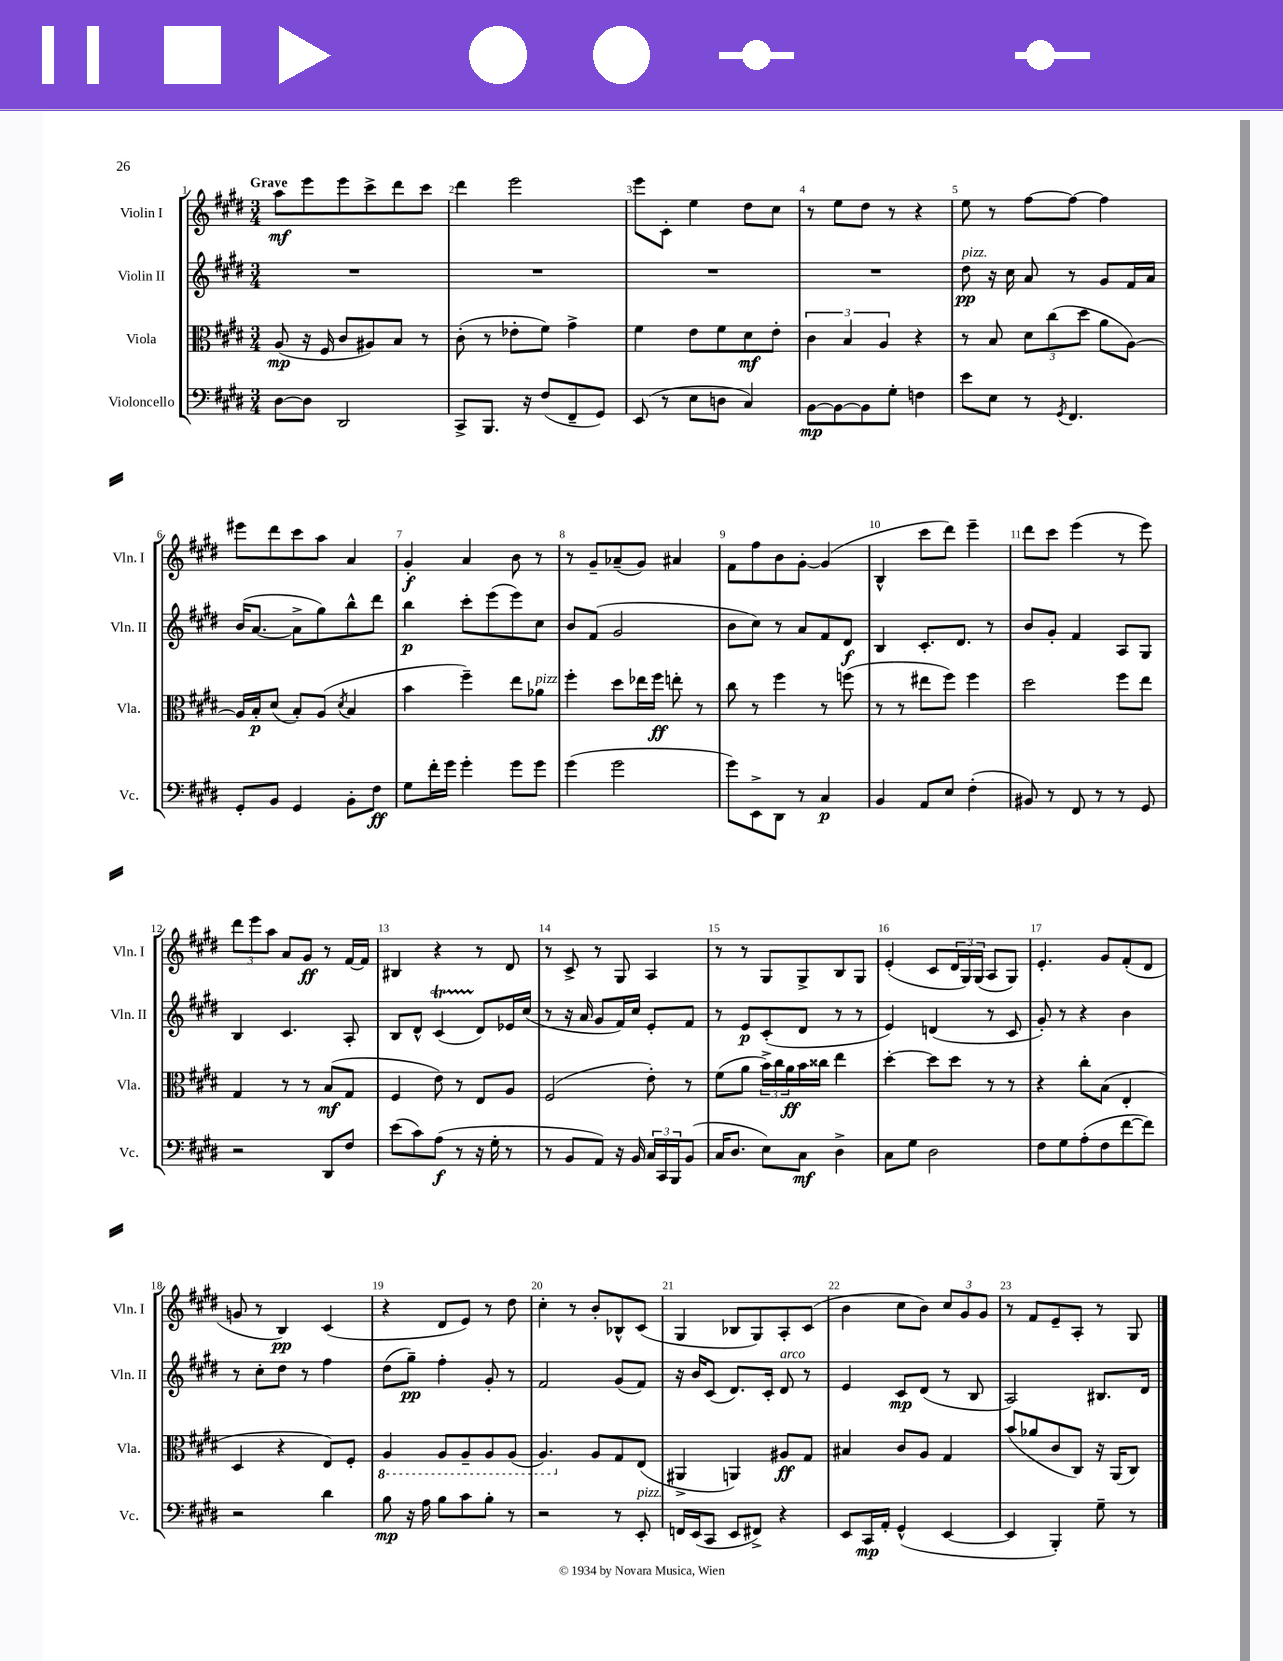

**kern	**kern	**kern	**kern
*staff4	*staff3	*staff2	*staff1
*clefF4	*clefC3	*clefG2	*clefG2
*k[f#c#g#d#]	*k[f#c#g#d#]	*k[f#c#g#d#]	*k[f#c#g#d#]
*M3/4	*M3/4	*M3/4	*M3/4
[8D#	(8A	2.r	8aa
8D#]	16r	.	8eee
.	16F#	.	.
2DD#	8c#	.	8eee
.	8A#)	.	8ccc#^
.	8B	.	8ddd#
.	8r	.	8ccc#
=	=	=	=
8CC#^	(8c#'	2.r	4ddd#
8.BBB	8r	.	.
.	8e-'	.	2eee
16r	.	.	.
(8F#	8f#)	.	.
8FF#~	4g#^	.	.
8GG#)	.	.	.
=	=	=	=
(8EE	4f#	2.r	8eee
8r	.	.	8c#'
8E	8e	.	4ee
8D	8f#	.	.
4C#)	8d#	.	8dd#
.	8e'	.	8cc#
=	=	=	=
[8BB	6c#	2.r	8r
8BB_	.	.	8ee
.	6B	.	.
8BB]	.	.	8dd#
.	6A	.	.
8G#'	.	.	8r
4F	4r	.	4r
=	=	=	=
8e	8r	8dd#	8ee
8E	8B	16r	8r
.	.	16cc#	.
8r	12d#	8a	[8ff#
.	(12cc#	.	.
8qGG#	.	.	.
4.FF#	.	8r	8ff#_
.	12dd#	.	.
.	8a	8g#	4ff#]
.	[8A)	16f#	.
.	.	16a	.
=	=	=	=
8GG#'	16A]	(16b	8eee#
.	16B'	[8.a	.
8BB	(8d#	.	8ddd#
4GG#	8B')	8a^]	8ccc#
.	(8A	8gg#)	8aa
.	8qd#	.	.
8BB'	4B	8bb^^	4a
8F#	.	8ddd#	.
=	=	=	=
8G#	4b	4bb	4g#'
16f#'	.	.	.
16g#	.	.	.
4g#'	4ff#~)	8ccc#'	4a
.	.	(8eee	.
8g#	8ee	8eee)	8b
8g#	8a-	8cc#	8r
=	=	=	=
(4g#	4ff#'	8b	8r
.	.	(8f#	8g#~
2g#	8dd#	2g#	(8a-~
.	16ee-	.	8g#)
.	16ff#	.	.
.	8ee'	.	4a#
.	8r	.	.
=	=	=	=
8g#)	8cc#	8b	8f#
8EE^	8r	8cc#)	8ff#
8DD#	4ff#	8r	8b
8r	.	8a	[8g#'
4C#	8r	8f#	(4g#]
.	(8ff	8d#	.
=	=	=	=
4BB	8r	4B	4B^^
.	8r	.	.
8AA	8ee#	8.c#'	8ccc#
8E	8ff#)	.	8ddd#)
.	.	8.d#	.
(4F#'	4ff#	.	4eee~
.	.	8r	.
=	=	=	=
8BB#)	2dd#	8b	8ddd#
8r	.	8g#'	8ccc#
8FF#	.	4f#	(4eee
8r	.	.	.
8r	8ff#	8A	8r
8GG#	8ee	8G#	8eee)
=	=	=	=
2r	4G#	4B	12ddd#
.	.	.	12eee
.	.	.	12aa
.	8r	4.c#	8a
.	8r	.	8g#
8DD#	(8B	.	8r
8F#	8G#	8A'	[16f#
.	.	.	16f#]
=	=	=	=
(8e	4F#	8B	4B#
8c#)	.	8d#^^	.
(8A	8e)	(4c#	4r
8r	8r	.	.
16r	8E	8d#)	8r
16G#'	.	.	.
8r	8A	16e-	8d#
.	.	(16cc#	.
=	=	=	=
8r	(2F#	8r	8r
8BB	.	16r	8c#^
.	.	16a	.
8AA)	.	8g#	8r
16r	.	16f#)	8G#
16BB	.	16cc#	.
24C#	8e')	8e'	4A
24CC#	.	.	.
24BBB	.	.	.
(8BB	8r	8f#	.
=	=	=	=
16C#	(8f#	8r	8r
8.D#	.	.	.
.	8a	8e	8r
8E)	24b^)	(8c#'	8G#
.	24cc#	.	.
.	24a	.	.
8C#	16b	8d#	8G#^
.	16cc##	.	.
4D#^	4ee	8r	8B
.	.	8r	8G#
=	=	=	=
8C#	[4dd#'	4e)	(4e'
8G#	.	.	.
2D#	8dd#]	(4d	8c#
.	8dd#	.	24d#
.	.	.	24G#)
.	.	.	(24G#
.	8r	8r	8A
.	8r	8c#	8G#)
=	=	=	=
8F#	4r	8g#')	4.e'
8G#	.	8r	.
(8A'	8cc#'	4r	.
8F#	(8B	.	8g#
[8f#	4E'	4b	(8f#'
8f#])	.	.	8d#
=	=	=	=
2r	4D#	8r	8g
.	.	8cc#'	8r
.	4r	8dd#	4B)
.	.	8r	.
4d#	8E)	4ff#	(4c#
.	8F#'	.	.
=	=	=	=
8B	4AA	(8dd#	4r
16r	.	8gg#~)	.
16A	.	.	.
8B	8AA	4ff#'	8d#
8c#	8AA~	.	8e)
8B'	8AA	8g#'	8r
8r	(8AA	8r	8dd#
=	=	=	=
2r	4.AA)	2f#	4cc#'
.	.	.	8r
.	8A	.	8b'
8r	8G#	(8g#	8B-^^
8EE'	(8E	8f#)	(8c#
=	=	=	=
16FF	4AA#^	16r	4G#
(16EE	.	16b	.
8CC#	.	(8c#	.
8EE	4AA)	8.d#)	8B-
8FF#^)	.	.	8G#)
.	.	16c#'	.
4r	8A#	8d#	8A'
.	8G#	8r	(8c#
=	=	=	=
8EE	4B#	4e	4b
16CC#	.	.	.
16AA'	.	.	.
(4GG#^^	8c#	8c#	8cc#
.	8A	(8d#	8b)
[4EE	4G#	8r	12cc#
.	.	.	12g#
.	.	8B	.
.	.	.	12g#
=	=	=	=
4EE]	(8b	2A)	8r
.	8a-	.	8f#
4BBB')	8c#	.	8e~
.	8C#)	.	8A'
8G#~	16r	8.B#	8r
.	(16AA	.	.
8r	8C#)	.	8G#
.	.	16d#	.
==	==	==	==
*-	*-	*-	*-
